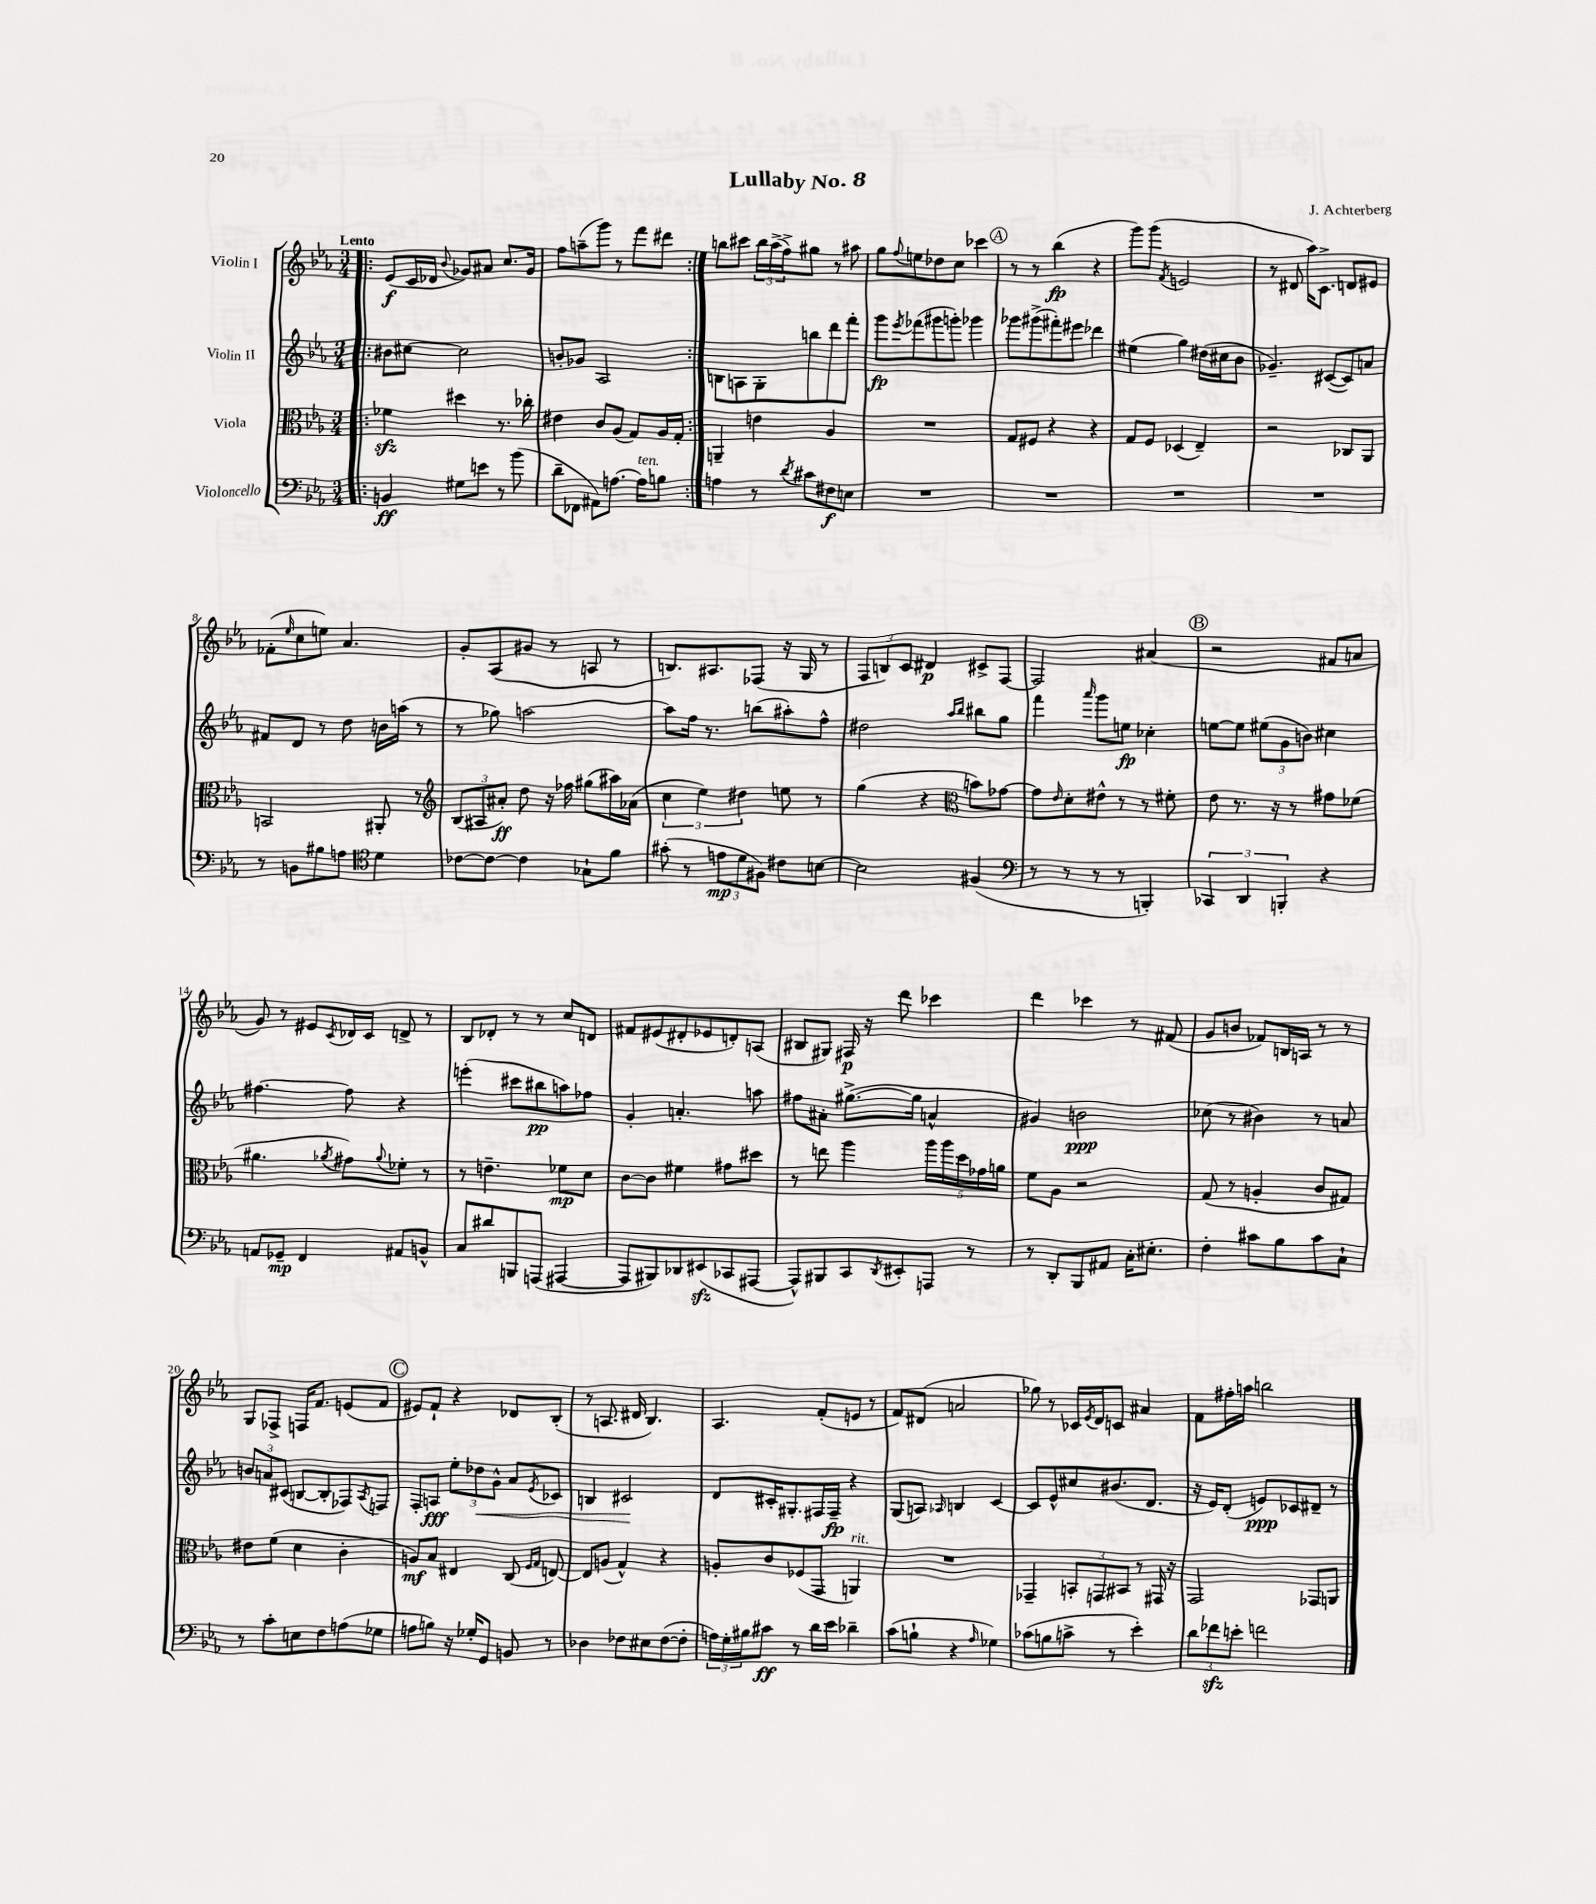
\header { title = "Lullaby No. 8" composer = "J. Achterberg" }
<<
\new StaffGroup <<
\new Staff = "s0" \with { instrumentName = "Violin I" } {
    \clef treble \key ees \major \numericTimeSignature \time 3/4 \tempo "Lento"
    \repeat volta 2 { \bar ".|:" ees'8\f( c'16 des'16 \appoggiatura { bes'8 } ges'8) ais'8 c''8. ges'16 |
    f''8 a''8--( g'''8) r8 f'''8 dis'''8 | }
    b''8 cis'''8 \tuplet 3/2 { b''16 aes''16->( f''16->) } gis''8 r8 ais''8 |
    g''8 \appoggiatura { f''8 } e''8 des''8 c''8 ces'''4 |
    \mark \markup { \circle "A" } r8 r8 bes''4\fp( r4 |
    g'''8) g'''8( \acciaccatura { f'8 } e'2 |
    r8 dis'8 aes''16) c'8.-> d'8 eis'8 |
    fes'8-.( \grace { ees''16 } c''8 e''8) aes'4. |
    g'8-. aes8( gis'8 r8 a8 r8 |
    b8.) ais8. fes8( r16 g16 r8 |
    \tuplet 3/2 { f8 b8) c'8 } dis'4\p cis'8-> f8~ |
    f2 ais'4( |
    \mark \markup { \circle "B" } r2 fis'8 a'8 |
    g'8) r8 eis'8 \acciaccatura { c'8 } des'16 c'16 d'8-> r8 |
    bes8 des'8-. r8 r8 c''8 d'8 |
    fis'8 eis'8( dis'8-. ees'8 d'8-.) a8( |
    bis8 gis8) fis16\p r16 d'''8 ces'''4 |
    d'''4 ces'''4 r8 fis'8( |
    g'8 b'8 fes'8) b16 a16 r8 r8 |
    g8 fes8-> f16 f'8. e'8( f'8 |
    \mark \markup { \circle "C" } eis'8) f'8-! r4 des'8 bes8-.( |
    r8 a8. dis'16 bes4.) |
    aes4. f'8-.( e'8 r8 |
    f'8) dis'8( a'2 |
    ges''8) r8 ces'16 \acciaccatura { ees'8 } d'16 c'8 ais'4 |
    f'8 fis''16-. a''16 b''2 \bar "|." |
}
\new Staff = "s1" \with { instrumentName = "Violin II" } {
    \clef treble \key ees \major \numericTimeSignature \time 3/4
    \repeat volta 2 { \bar ".|:" bis'8 cis''8~ cis''2 |
    b'8-. ges'8 aes2 | }
    b8 a8 g8-. b''8 d'''8 f'''8-. |
    g'''8\fp \acciaccatura { ees'''8 } fes'''8( gis'''8 g'''8-.) ges'''4 |
    \mark \markup { \circle "A" } ges'''8 gis'''8->( fis'''8-.) eis'''8 des'''4 |
    eis''4( g''4) dis''16( cis''16 bes'8 |
    ges'4.--) cis'8~( cis'8) a'8 |
    fis'8 d'8 r8 d''8 b'16 a''16( r8 |
    r8 ges''8) a''2~ |
    a''8 f''16 r8. b''8( ais''8-.) f''8-^ |
    dis''2 \grace { aes''16 bes''16 } bis''8 g''8 |
    f'''4 \grace { aes'''16 } g'''8 e''8\fp ces''4-. |
    \mark \markup { \circle "B" } e''8~ e''8 \tuplet 3/2 { eis''8( g'8 b'8) } cis''4 |
    fis''4.~ fis''8 r4 |
    e'''4-.( cis'''8 bis''8\pp a''8) fes''8 |
    g'4-. a'4.-. a''8 |
    fis''8 ais'8-. gis''8.~->( gis''16 a'4-^ |
    gis'4) b'2\ppp |
    ces''8( r8 bis'4) r8 a'8 |
    \tuplet 3/2 { b'8 a'8 cis'8( } b8~ b8-. fes8) \acciaccatura { aes8 } f8 |
    \mark \markup { \circle "C" } f8-. a8\fff \tuplet 3/2 { ees''8-. des''8\< g'8-^ } aes'8 \acciaccatura { ees'8 } ces'8 |
    b4 cis'2\! |
    d'8 cis'16-. gis8.-. fis16 fis16--\fp r4 |
    g8( a8) \grace { aes16 } b4 c'4~ |
    c'8 ees'8-^ cis''8 bis'8.( d'8. |
    r16 ees'16) d'8-.( e'8\ppp) ces'8 dis'8-- r8 \bar "|." |
}
\new Staff = "s2" \with { instrumentName = "Viola" } {
    \clef alto \key ees \major \numericTimeSignature \time 3/4
    \repeat volta 2 { \bar ".|:" fes'4\sfz dis''4 r8. ces''16-. |
    eis'4 c'8 aes8( g8) aes16 g16-. | }
    a,4-- e'4 aes4 |
    R2. |
    \mark \markup { \circle "A" } g8 fis8 r4 r4 |
    g8 f8 des4( ees4--) |
    r2 ces8 aes,8 |
    b,2 ais,8-. r8 |
    \clef treble \tuplet 3/2 { bes8( ais8 ais'8-.\ff) } d''8 r16 fes''16 gis''8( ais''16) aes'16( |
    \tuplet 3/2 { c''4 ees''4) dis''4 } e''8 r8 |
    g''4( r4 \clef alto b'8) ges'8~ |
    ges'8 \grace { ees'16 } d'8-. eis'8-^ r8 r8 fis'8-. |
    \mark \markup { \circle "B" } ees'8 r8. r16 r8 gis'8 fes'8( |
    ais'4. \acciaccatura { aes'8 } gis'8) \appoggiatura { aes'8 } fes'8-. r8 |
    r8 e'4.-- fes'8\mp d'8 |
    c'8~ c'8 fis'4 gis'8 dis''8 |
    r8 e''8 aes''4 \tuplet 5/4 { aes''16 aes''16 d''16 ges'16 a'16 } |
    f'8 aes8 r2 |
    g8( r8 a4-. c'8 gis8) |
    eis'8 f'8( d'4 c'4-. |
    \mark \markup { \circle "C" } a8\mf) bes8 eis4 c8( \grace { f16 g16 } e8~) |
    e8 a8( g4-^) r4 |
    a8-. c'8 fes8( g,8 a,4^\markup { \italic "rit." }) |
    R2. |
    ges,4-- \tuplet 3/2 { b,8-. g,8 bis,8 } r8 gis,16 r16 |
    g,2 ges,8 a,8 \bar "|." |
}
\new Staff = "s3" \with { instrumentName = "Violoncello" } {
    \clef bass \key ees \major \numericTimeSignature \time 3/4
    \repeat volta 2 { \bar ".|:" b,4\ff gis8 e'8 r8 bes'8( |
    d'8-- fes,8 ais,8) a8.~ a16^\markup { \italic "ten." } b8 | }
    a4 r8 \acciaccatura { d'8 } cis'8 fis8\f e8 |
    R2. |
    \mark \markup { \circle "A" } R2. |
    R2. |
    R2. |
    r8 b,8 bis8 a8 \clef tenor d'4 |
    ces'8~ ces'8~ ces'4 ges8-! f'8 |
    gis'8-.( r8 \tuplet 3/2 { e'8\mp d'8 fis8) } cis'8 b8~ |
    b2 fis4( |
    \clef bass r8 r8 r8 r8 b,,4-.) |
    \mark \markup { \circle "B" } \tuplet 3/2 { ces,4 d,4 b,,4-. } r4 |
    a,8 ges,8--\mp f,4 ais,8 b,8-^ |
    c8 dis'8 b,,8 a,,8( ais,,4~ |
    ais,,8 bis,,8) des,8 eis,8\sfz( ces,8 ais,,8~ |
    ais,,8-^) bis,,8 c,8 \acciaccatura { d,8 } eis,8-. a,,8 r8 |
    r8 d,8-. bes,,8 ais,8 c16-. eis8.-. |
    f4-. cis'8 bes8 cis'8 c8-! |
    r8 c'8-. e8 f8 a8( ges8 |
    \mark \markup { \circle "C" } a8 b8) r16 ges16-. g,8 b,8 r8 |
    des4 fes8 eis8 fes8~( fes8-. |
    \tuplet 3/2 { a16) g16-. bis16 } cis'8\ff r8 d'16 ees'16 des'4-- |
    c'8( b8-! r4 \grace { aes16 } ges4) |
    ces'8( b8 c'8-> r8 ees'4-.) |
    \tuplet 3/2 { d'8 fes'8\sfz e'8-. } f'2 \bar "|." |
}
>>
>>
